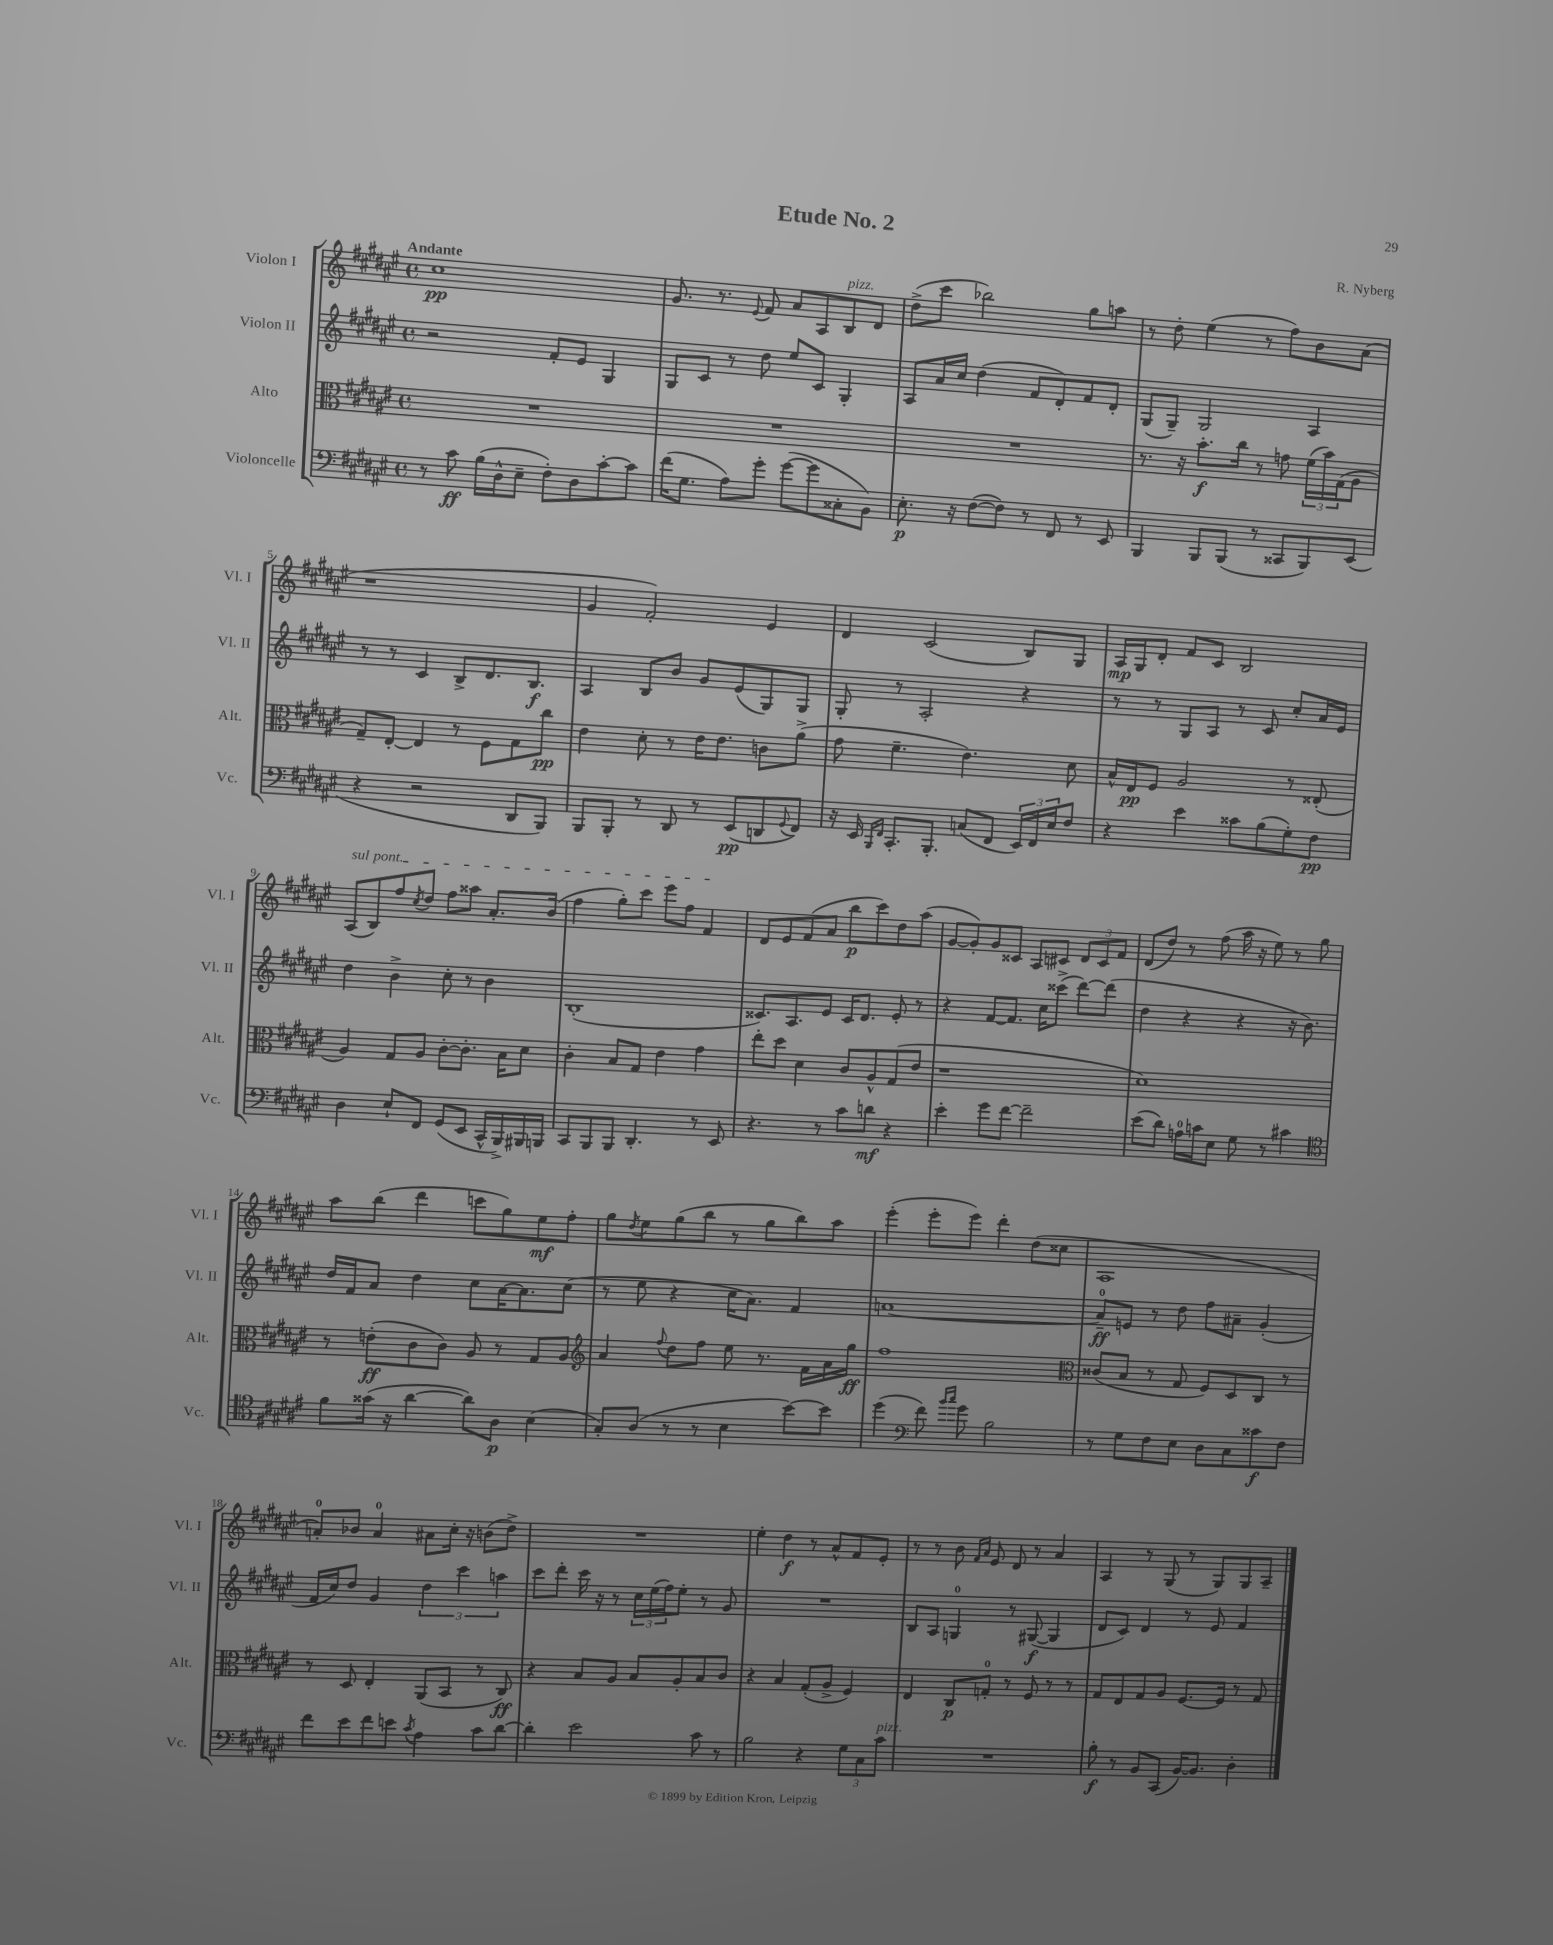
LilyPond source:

\header { title = "Etude No. 2" composer = "R. Nyberg" }
<<
\new StaffGroup <<
\new Staff = "s0" \with { instrumentName = "Violon I" shortInstrumentName = "Vl. I" } {
    \clef treble \key fis \major \defaultTimeSignature \time 4/4 \tempo "Andante"
    cis''1\pp |
    gis'8. r8. \appoggiatura { eis'8 } fis'8 ais'8 ais8 b8^\markup { \italic "pizz." } dis'8 |
    dis''8->( cis'''8 bes''2) gis''8 a''8 |
    r8 dis''8-. eis''4( r8 fis''8) b'8 ais'8( |
    r1 |
    gis'4 fis'2-.) eis'4 |
    dis'4 cis'2( b8) gis8 |
    ais16\mp gis16 dis'8-. fis'8 cis'8 b2 |
    \once \override TextSpanner.bound-details.left.text = \markup { \italic "sul pont." } ais8\startTextSpan( b8) fis''8 \acciaccatura { cis''8 } dis''8 fis''8 aisis''8 ais'8.-. b'16( |
    fis''4 gis''8-.) cis'''8 eis'''8 fis''8 fis'4\stopTextSpan |
    dis'8 eis'8 fis'8( ais'8 b''8\p cis'''8) dis''8 ais''8( |
    gis'8~ gis'8-.) gis'8 cisis'8 ais8 cis'8 \tuplet 3/2 { dis'8 cis'8 fis'8 } |
    dis'8( dis''8) r8 fis''8( ais''16 r16 eis''8) r8 gis''8 |
    ais''8 b''8( dis'''4 c'''8 gis''8) eis''8\mf fis''8-. |
    gis''8 \acciaccatura { dis''8 } eis''8 gis''8( b''8 r8 gis''8 b''8) ais''8 |
    eis'''4-.( eis'''8-. eis'''8) dis'''4-. dis''8( cisis''8 |
    ais1 |
    a'8-0-.) bes'8 a'4-0 ais'8 cis''16-. r16 b'8( dis''8->) |
    R1 |
    eis''4-. dis''4\f r8 ais'8-^ fis'8 eis'8-. |
    r8 r8 b'8 \grace { fis'16 ais'16 } eis'8 dis'8 r8 ais'4 |
    ais4 r8 gis8( r8 gis8) gis8 ais8-- \bar "|." |
}
\new Staff = "s1" \with { instrumentName = "Violon II" shortInstrumentName = "Vl. II" } {
    \clef treble \key fis \major \defaultTimeSignature \time 4/4
    r2 fis'8-. eis'8 gis4 |
    gis8 cis'8 r8 dis''8 eis''8 cis'8 gis4-. |
    ais8 ais'16 cis''16 dis''4( fis'8 dis'8-.) fis'8 dis'8-. |
    gis8( gis8--) gis2 ais4 |
    r8 r8 cis'4 b8-> dis'8. b8.\f |
    ais4 b8 b'8 gis'8 eis'8( gis8) gis8 |
    gis8-. r8 ais2-. r4 |
    r8 r8 gis8 ais8 r8 cis'8 cis''8-. ais'16 eis'16 |
    dis''4 b'4-> cis''8-. r8 b'4 |
    b1-.( |
    cisis'8.) ais8. eis'8 cisis'16 dis'8. eis'8-. r8 |
    r4 fis'8~ fis'8. cis''16 cisis'''8->( dis'''8~) dis'''8( |
    dis''4 r4 r4 r16 b'8.) |
    dis''16 fis'16 ais'8 dis''4 cis''8 ais'16~ ais'8. cis''8( |
    r8 eis''8 r4 cis''16 ais'8.) fis'4 |
    a'1~ |
    a'8-0--\ff e'8 r8 dis''8 fis''8 ais'8-- gis'4-.( |
    fis'16 cis''16) dis''8 gis'4 \tuplet 3/2 { dis''4 cis'''4 a''4 } |
    cis'''8 dis'''8-. cis'''16 r16 r8 \tuplet 3/2 { cis''16 eis''16( fis''16) } eis''8-. r8 gis'8 |
    R1 |
    b8 ais8 g4-0 r8 gis8~\f( gis4 |
    dis'8 cis'8) dis'4 r8 eis'8 fis'4 \bar "|." |
}
\new Staff = "s2" \with { instrumentName = "Alto" shortInstrumentName = "Alt." } {
    \clef alto \key fis \major \defaultTimeSignature \time 4/4
    R1 |
    R1 |
    R1 |
    r8. r16 b'8.-.\f cis''16 r8 g'8 \tuplet 3/2 { fis'16( b'16) gis16( } ais8 |
    gis8--) eis8~-. eis4 r8 fis8 gis8 cis''8\pp |
    eis'4 dis'8-. r8 eis'16 eis'8. c'8 ais'8->( |
    gis'8 fis'4.-- eis'4.) dis'8 |
    b16-^ eis16\pp fis8 ais2 r8 eisis8-.( |
    ais4) gis8 ais8 cis'8~-. cis'8.-. b16 dis'8 |
    cis'4-. b8 gis8 eis'4 gis'4 |
    eis''8-. dis''8 dis'4 cis'8 ais8-^ gis8( eis'8 |
    r1 |
    dis'1) |
    r8 e'8-.\ff( cis'8 cis'8) ais8 r8 gis8 ais8 |
    \clef treble ais'4 \appoggiatura { fis''8 } dis''8 fis''8 eis''8 r8. fis'16 ais'16 gis''16\ff |
    fis''1 |
    \clef alto cisis'8( b8 r8 gis8 fis8) dis8 cis8 r8 |
    r8 dis8 eis4-. ais,8( b,8 r8 cis8\ff) |
    r4 b8 ais8 b8 ais8-. b8 cis'8 |
    r4 b4 gis8-.( ais8-> fis4) |
    eis4 cis8\p g8-0-. r8 fis8 r8 r8 |
    gis8 eis8 gis8 ais8 fis8.~ fis16 r8 gis8 \bar "|." |
}
\new Staff = "s3" \with { instrumentName = "Violoncelle" shortInstrumentName = "Vc." } {
    \clef bass \key fis \major \defaultTimeSignature \time 4/4
    r8 cis'8\ff b16( dis16-^ eis8-- fis8-.) dis8 cis'8~-. cis'8 |
    fis'16( gis8. ais8) gis'8-. gis'8~( gis'8 cisis8-. b,8) |
    eis8.-.\p r16 fis8~( fis8) r8 fis,8 r8 eis,8 |
    b,,4 b,,8 b,,8( r8 cisis,8 b,,8) eis,8( |
    r4 r2 dis,8 b,,8) |
    b,,8 b,,8-. r8 dis,8 r8 eis,8\pp( d,8 \appoggiatura { gis,8 } fis,8) |
    r16 eis,16 \grace { b,,16 fis,16 } cis,8.-. b,,8.-. c8( fis,8 \tuplet 3/2 { eis,16) fis,16 eis16 } fis8 |
    r4 eis'4 cisis'8 b8( gis8-.) fis8\pp |
    dis4 eis8-! fis,8 gis,8( eis,8 cis,16-^ b,,16->) bis,,16 b,,16 |
    cis,8 b,,8 b,,8 dis,4.-. r8 eis,8 |
    r4. r8 cis'8 d'8\mf r4 |
    eis'4-. gis'8 fis'8~ fis'2-- |
    eis'8( dis'8) a16-0 c'16 eis8 gis8 r8 cis'4 |
    \clef tenor fis'8 gisis'16( r16 ais'4~ ais'8) ais8\p b4( |
    gis8-.) ais8( r8 r8 b4 b'8~) b'8 |
    dis''4( \clef bass fis'8) \grace { b'16 cis''16 } gis'8 b2 |
    r8 gis8 fis8 eis8 dis8 cis8 cisis'8\f fis8 |
    fis'8 eis'8 fis'8 e'8 \acciaccatura { cis'8 } ais4 cis'8 dis'8~ |
    dis'4-. eis'2 cis'8 r8 |
    b2 r4 \tuplet 3/2 { gis8 cis8 cis'8^\markup { \italic "pizz." } } |
    R1 |
    b8-.\f r8 b,8 cis,8( b,16~) b,8. dis4-. \bar "|." |
}
>>
>>
